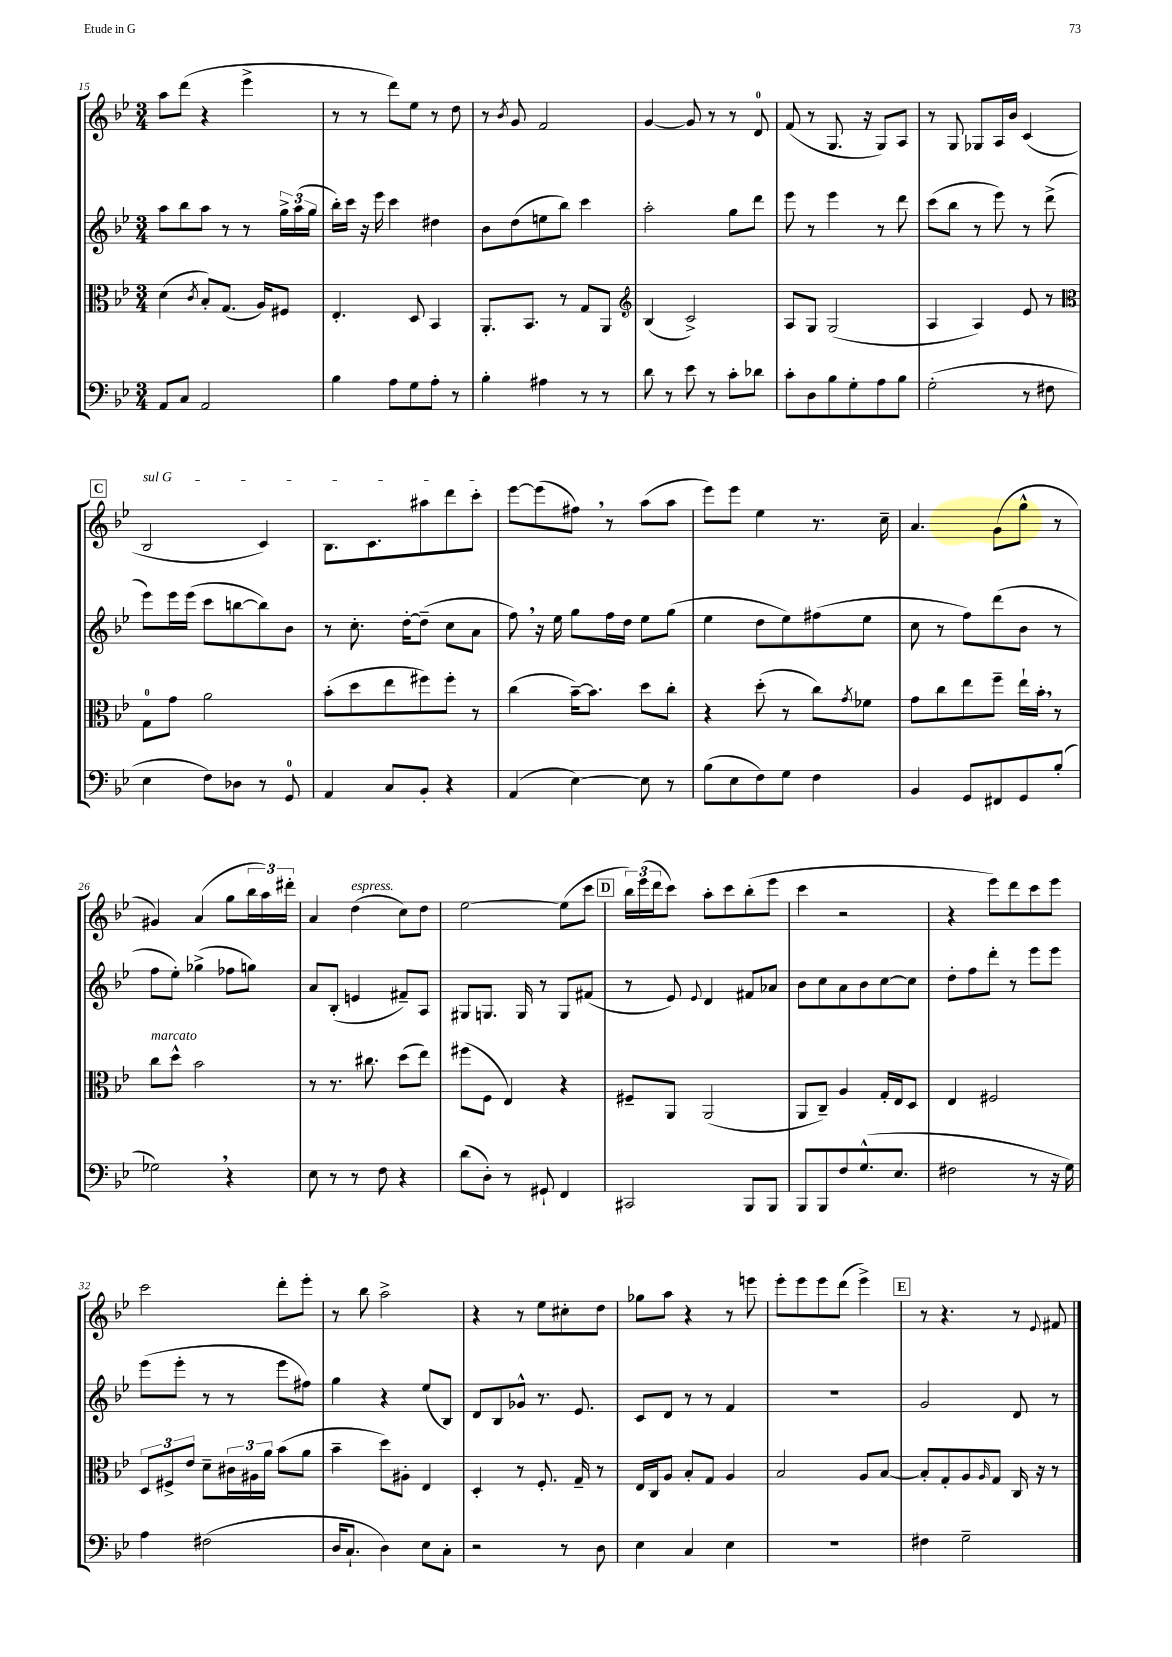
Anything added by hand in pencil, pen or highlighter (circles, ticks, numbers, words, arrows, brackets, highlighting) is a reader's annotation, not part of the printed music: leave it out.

**kern	**kern	**kern	**kern
*staff4	*staff3	*staff2	*staff1
*clefF4	*clefC3	*clefG2	*clefG2
*k[b-e-]	*k[b-e-]	*k[b-e-]	*k[b-e-]
*M3/4	*M3/4	*M3/4	*M3/4
8AA/L	(4d\	8aa\L	8aa\L
8C/J	.	8bb-\	(8ddd\J
.	8qc/	.	.
2AA/	8B-'/L)	8aa\J	4r
.	(8.G/J	8r	.
.	.	8r	4eee-^\
.	16A/LK)	.	.
.	8F#/J	24gg^\LL	.
.	.	(24aa\	.
.	.	24gg\JJ	.
=	=	=	=
4B-\	4.E-'/	16bb-'\LL)	8r
.	.	16ccc\JJ	.
.	.	16r	8r
.	.	16eee-\	.
8A\L	.	4ccc\	8ddd\L)
8G\	8D/	.	8ee-\J
8A'\J	4BB-/	4dd#\	8r
8r	.	.	8dd\
=	=	=	=
4B-'\	8.AA'/L	8b-\L	8r
.	.	.	8qb-/
.	.	(8dd\	8g/
.	8.BB-/J	.	.
4A#\	.	8ee\	2f/
.	8r	8bb-\J)	.
8r	8G/L	4ccc\	.
8r	8AA/J	.	.
=	=	=	=
*	*clefG2	*	*
8d\	(4B-/	2aa'\	[4g/
8r	.	.	.
8e-\	2c^/)	.	8g/]
8r	.	.	8r
8c'\L	.	8gg\L	8r
8d-\J	.	8ddd\J	8d/
=	=	=	=
8c'\L	8A/L	8eee-\	(8f/
8D\	8G/J	8r	8r
8B-\	(2G/	4eee-\	8.G/
8G'\	.	.	.
.	.	.	16r
8A\	.	8r	8G/L)
8B-\J	.	8ddd\	8A/J
=	=	=	=
(2G'\	4A/	(8ccc\L	8r
.	.	8bb-\J	8G/
.	4A/)	8r	8G-/L
.	.	8eee-\)	16A/L
.	.	.	16b-/JJ
8r	8e-/	8r	(4c/
8F#\	8r	(8ddd^\	.
=	=	=	=
*	*clefC3	*	*
4E-\	8G\L	8eee-\L)	2B-/
.	8g\J	16eee-\L	.
.	.	(16eee-\JJ	.
8F\L)	2a\	8ccc\L	.
8D-\J	.	[8bb\	.
8r	.	8bb\])	4c/)
8GG/	.	8b-\J	.
=	=	=	=
4AA/	(8b-'\L	8r	8.B-\L
.	8dd\	8.cc'\	.
.	.	.	8.c\
8C/L	8ee-\	.	.
.	.	[16dd'\LK	.
8BB-'/J	8ff#\)	(8dd~\]J	8aa#\
4r	8ff#'\J	8cc\L	8ddd\
.	8r	8a\J	8ccc'\J
=	=	=	=
(4AA/	(4cc\	8ff\)	[8eee-\L
.	.	16r	(8eee-\]
.	.	16ee-\	.
[4E-\)	[16b-~\LK)	8gg\L	8ff#\J)
.	8.b-\]J	.	.
.	.	16ff\L	8r
.	.	16dd\JJ	.
8E-\]	8dd\L	8ee-\L	(8aa\L
8r	8cc'\J	(8gg\J	8aa\J
=	=	=	=
(8B-\L	4r	4ee-\	8eee-\L)
8E-\	.	.	8eee-\J
8F\)	(8dd'\	8dd\L	4ee-\
8G\J	8r	8ee-\)	.
4F\	8cc\L)	(8ff#\	8.r
.	8qg/	.	.
.	8f-\J	8ee-\J	.
.	.	.	16cc~\
=	=	=	=
4BB-/	8g\L	8cc\	4.a/
.	8cc\	8r	.
8GG/L	8ee-\	8ff\L)	.
8FF#/	8ff~\J	(8ddd\	(8g\L
8GG/	16ee-`\LL	8b-\J	8gg^^\J
.	16b-'\JJ	.	.
(8B-'/J	8r	8r	8r
=	=	=	=
2G-\)	8cc\L	8ff\L	4g#/)
.	8dd^^\J	8ee-'\J)	.
.	2b-\	(4gg-^\	(4a/
4r	.	8ff-\L	8gg\L
.	.	8gg\J)	24bb-\L
.	.	.	24aa\)
.	.	.	24ddd#'\JJ
=	=	=	=
8E-\	8r	8a/L	4a/
8r	8.r	(8B-'/J	.
8r	.	4e/	(4dd\
.	8.cc#\	.	.
8F\	.	.	.
4r	(8dd\L	8f#~/L)	8cc\L)
.	8ee-\J)	8A/J	8dd\J
=	=	=	=
(8d\L	(8ff#\L	8G#/L	[2ee-\
8D'\J)	8F\J	8.G/J	.
8r	4E-/)	.	.
.	.	16G/	.
8GG#`/	.	8r	.
4FF/	4r	8G/L	(8ee-\]L
.	.	(8f#/J	8ccc\J
=	=	=	=
2CC#/	8F#~/L	8r	24bb-\LL)
.	.	.	(24eee-\
.	.	.	24ddd\J
.	8AA/J	8e-/)	8ccc\J)
.	.	8qqe-/	.
.	(2AA/	4d/	8aa'\L
.	.	.	8ccc\
8BBB-/L	.	8f#/L	(8bb-'\
8BBB-/J	.	8a-/J	8eee-\J
=	=	=	=
8BBB-/L	8AA/L	8b-\L	4ccc\
8BBB-/	8C~/J)	8cc\	.
8F/	4A/	8a\	2r
(8.G^^/	.	8b-\	.
.	16G'/LL	[8cc\	.
8.E-/J	16E-/J	.	.
.	8D/J	8cc\]J	.
=	=	=	=
2F#\	4E-/	8dd'\L	4r
.	.	8ff\	.
.	2F#/	8ddd'\J	8eee-\L)
.	.	8r	8ddd\
8r	.	8eee-\L	8ccc\
16r	.	8eee-\J	8eee-\J
16G\)	.	.	.
=	=	=	=
4A\	12D/L	(8eee-\L	2ccc\
.	12F#^/	.	.
.	.	8eee-'\J	.
.	12e-/J	.	.
(2F#\	8d~\L	8r	.
.	24c#\L	8r	.
.	24A#\	.	.
.	24a\JJ	.	.
.	(8b-\L	8eee-\L	8ddd'\L
.	8a\J	8ff#\J)	8eee-'\J
=	=	=	=
16D/LK	4b-~\	4gg\	8r
8.C`/J	.	.	.
.	.	.	8bb-\
4D\)	8dd\L)	4r	2aa^\
.	8A#'\J	.	.
8E-\L	4E-/	(8ee-/L	.
8C'\J	.	8B-/J)	.
=	=	=	=
2r	4D'/	8d/L	4r
.	.	8B-/	.
.	8r	8g-^^/J	8r
.	8.F'/	8.r	8ee-\L
8r	.	.	8cc#'\
.	16G~/	8.e-/	.
8D\	8r	.	8dd\J
=	=	=	=
4E-\	16E-/LL	8c/L	8gg-\L
.	16C/J	.	.
.	8A/J	8d/J	8aa\J
4C/	8B-'/L	8r	4r
.	8G/J	8r	.
4E-\	4A/	4f/	8r
.	.	.	8eee\
=	=	=	=
2.r	2B-/	2.r	8eee-'\L
.	.	.	8eee-\
.	.	.	8eee-\
.	.	.	(8ddd\J
.	8A/L	.	4eee-^\)
.	[8B-/J	.	.
=	=	=	=
4F#\	8B-'/]L	2g/	8r
.	8G'/	.	4.r
2G~\	8A/	.	.
.	16qqA/	.	.
.	8G/J	.	.
.	16C/	8d/	8r
.	16r	.	.
.	.	.	8qqe-/
.	8r	8r	8f#/
==	==	==	==
*-	*-	*-	*-
